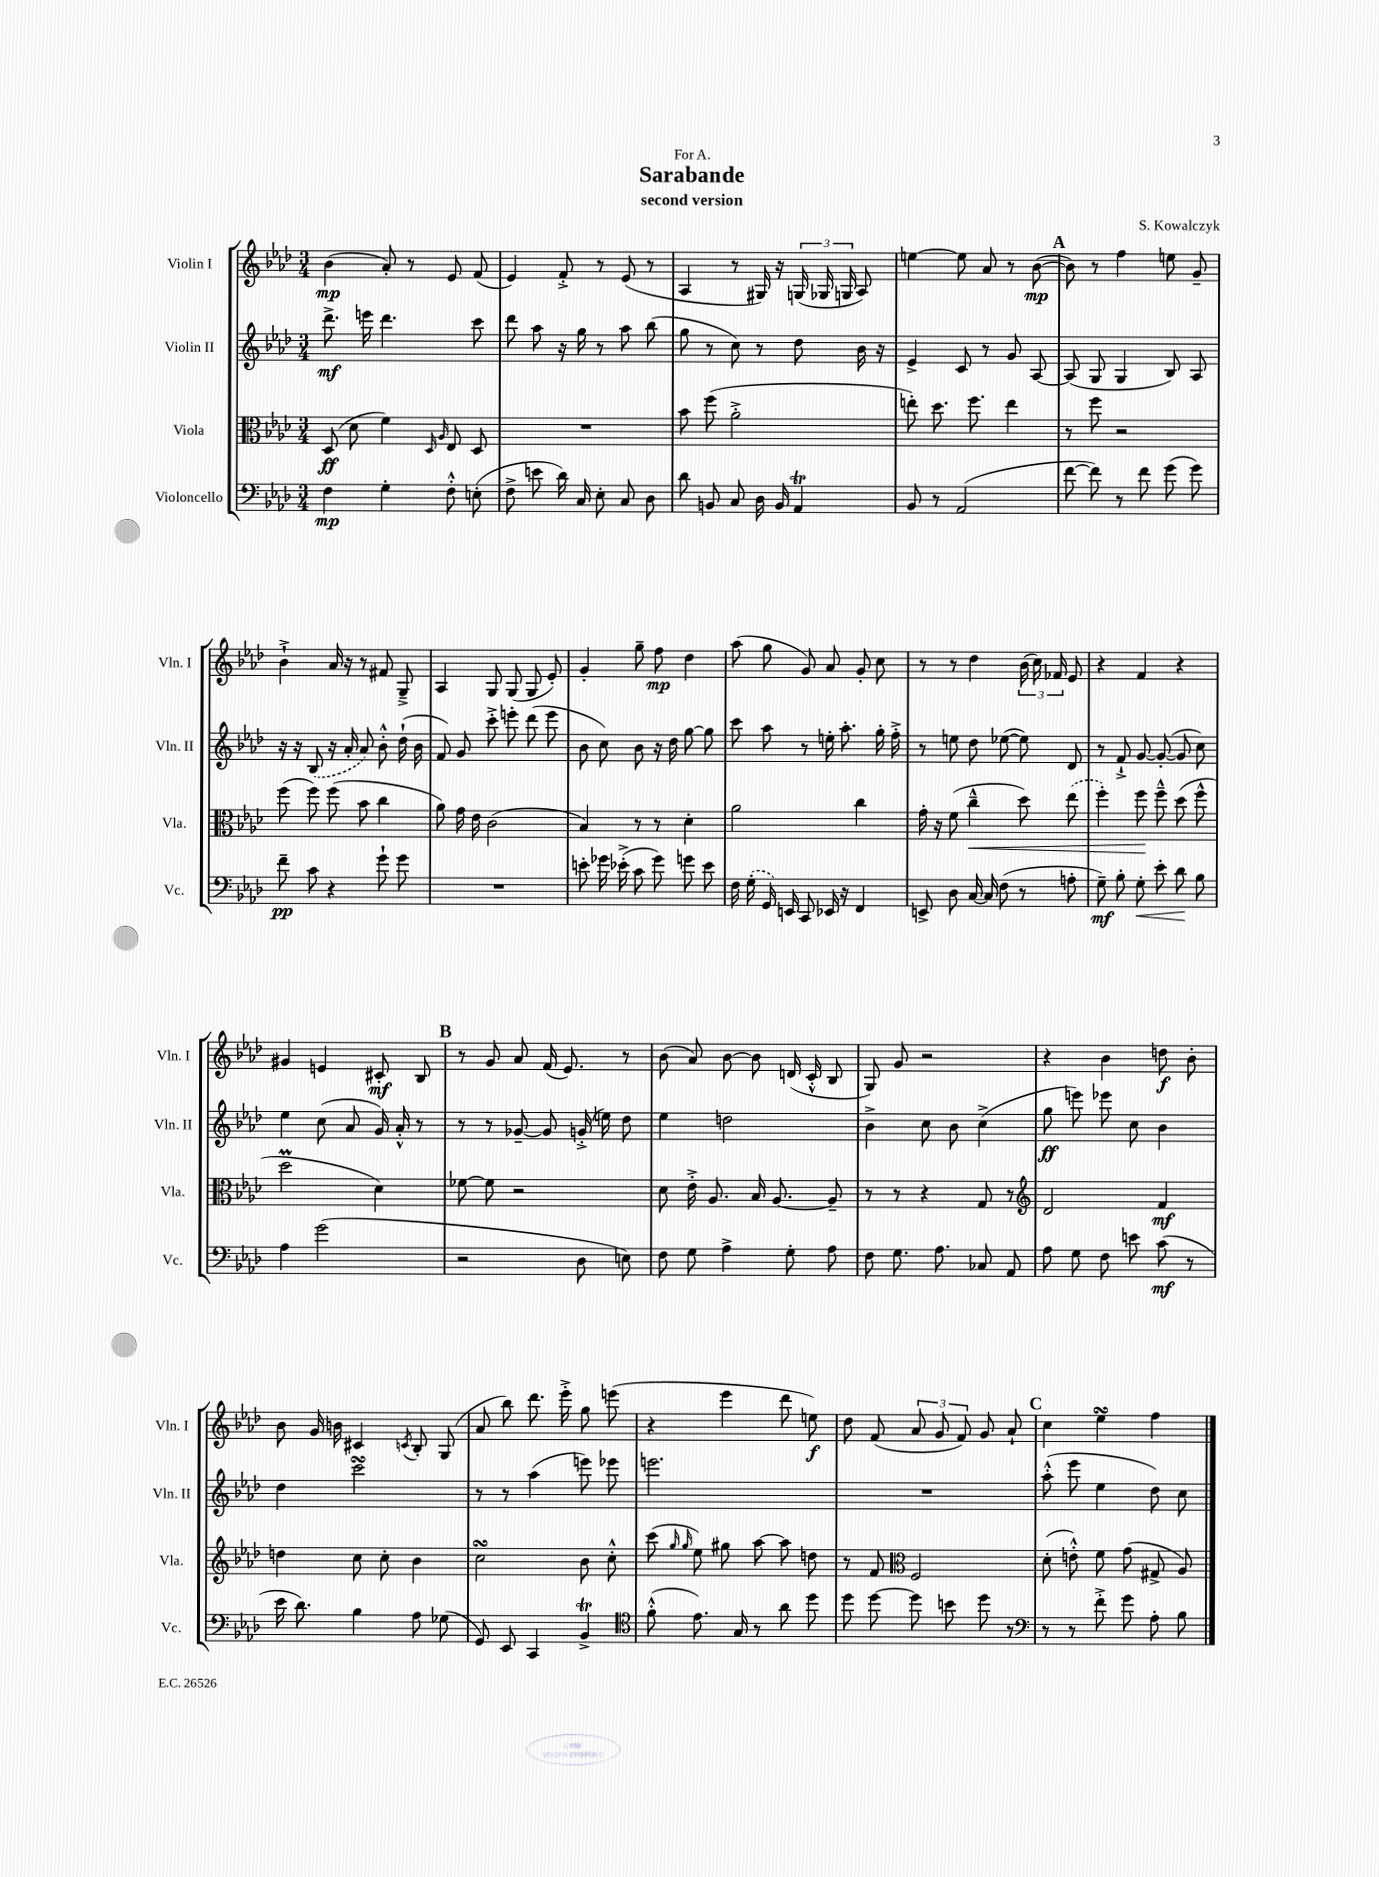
\header { title = "Sarabande" composer = "S. Kowalczyk" subtitle = "second version" dedication = "For A." }
<<
\new StaffGroup <<
\new Staff = "s0" \with { instrumentName = "Violin I" shortInstrumentName = "Vln. I" } {
    \clef treble \key aes \major \numericTimeSignature \time 3/4
    \autoBeamOff bes'4\mp( aes'8-.) r8 ees'8 f'8( |
    ees'4) f'8-.-> r8 ees'8( r8 |
    aes4 r8 gis16) r16 \tuplet 3/2 { g16( ges16 g16 } aes8) |
    e''4~ e''8 aes'8 r8 bes'8~\mp( |
    \mark \markup { \bold "A" } bes'8) r8 f''4 e''8 g'8-- |
    bes'4-!-> aes'16 r16 r8 fis'8 g8---> |
    aes4 g8 g8( g8 ees'8-.) |
    g'4-. g''8-- f''8\mp des''4 |
    aes''8( g''8 g'8) aes'8 g'8-. c''8 |
    r8 r8 des''4 \tuplet 3/2 { bes'16( c''16) fes'16 } ees'8 |
    r4 f'4 r4 |
    gis'4 e'4 cis'8-.\mf bes8 |
    \mark \markup { \bold "B" } r8 g'8 aes'8 f'16( ees'8.) r8 |
    bes'8( aes'8) bes'8~ bes'8 d'16( c'16-.-^ bes8 |
    g8) g'8 r2 |
    r4 bes'4 d''8\f bes'8-. |
    bes'8 g'16 b'16 cis'4 \acciaccatura { c'8 } bes8-. g8( |
    aes'8 bes''8) des'''8. ees'''16-.-> g''8 e'''8( |
    r4 ees'''4 des'''8 e''8\f) |
    des''8 f'8( \tuplet 3/2 { aes'8 g'8 f'8) } g'8 aes'8-! |
    \mark \markup { \bold "C" } c''4 ees''4\turn f''4 \bar "|." |
}
\new Staff = "s1" \with { instrumentName = "Violin II" shortInstrumentName = "Vln. II" } {
    \clef treble \key aes \major \numericTimeSignature \time 3/4
    \autoBeamOff des'''8.->\mf e'''16 des'''4. c'''8 |
    des'''8 aes''8 r16 g''16 r8 aes''8 bes''8( |
    g''8 r8 c''8) r8 des''8 bes'16 r16 |
    ees'4-> c'8 r8 g'8 aes8~ |
    \mark \markup { \bold "A" } aes8( g8 g4 bes8) aes8 |
    r16 r16 \once \slurDashed bes8( r16 aes'16-. aes'8) bes'8-.-^ des''16-!( bes'16 |
    f'8) g'8 c'''8-.-> e'''8-. des'''8( e'''8 |
    bes'8 c''8) bes'8 r16 des''16 g''8~ g''8 |
    c'''8 aes''8 r8 e''16-. aes''8.-. g''16-. f''16-.-> |
    r8 e''8 des''8 ees''8~( ees''8) des'8 |
    r8 f'8-!-> g'8~ g'8~-.( g'8 c''8) |
    ees''4 c''8( aes'8 g'16) aes'16-.-^ r8 |
    \mark \markup { \bold "B" } r8 r8 ges'8~-- ges'8 g'16-.->( e''16) des''8 |
    ees''4 d''2 |
    bes'4-> c''8 bes'8 c''4->( |
    g''8\ff e'''8) ees'''8 c''8 bes'4 |
    des''4 c'''2\turn |
    r8 r8 aes''4( e'''8) ees'''8 |
    e'''2. |
    R2. |
    \mark \markup { \bold "C" } aes''8-.-^( ees'''8 ees''4 des''8) c''8 \bar "|." |
}
\new Staff = "s2" \with { instrumentName = "Viola" shortInstrumentName = "Vla." } {
    \clef alto \key aes \major \numericTimeSignature \time 3/4
    \autoBeamOff des8\ff( des'8 f'4) \grace { des16 aes16 } ees8 des8 |
    R2. |
    bes'8 f''8( aes'2-.-> |
    e''8-.) des''8. f''8. e''4 |
    \mark \markup { \bold "A" } r8 f''8 r2 |
    f''8( f''8) f''8( bes'8 c''4 |
    aes'8) g'16 ees'16 c'2( |
    bes4) r8 r8 des'4-. |
    aes'2 c''4 |
    g'16-. r16 f'8( c''4---^\< des''8) \once \slurDashed ees''8( |
    f''4-.) f''8\! f''8---^ des''8( f''8-^ |
    des''2\prall des'4) |
    \mark \markup { \bold "B" } fes'8~ fes'8 r2 |
    des'8 ees'16-.-> aes8. bes16 aes8.~ aes8-- |
    r8 r8 r4 g8 r8 |
    \clef treble des'2 f'4\mf |
    d''4 c''8 c''8-. bes'4 |
    c''2\turn bes'8 c''8-.-^ |
    c'''8( \grace { g''16 g''16 } ees''8) gis''8 aes''8~ aes''8 d''8 |
    r8 f'8 \clef alto f2 |
    \mark \markup { \bold "C" } des'8-.( e'8-.-^) f'8 g'8( gis8-> aes8) \bar "|." |
}
\new Staff = "s3" \with { instrumentName = "Violoncello" shortInstrumentName = "Vc." } {
    \clef bass \key aes \major \numericTimeSignature \time 3/4
    \autoBeamOff f4\mp g4-. f8-.-^ e8-.( |
    f8-> e'8 des'16) c16 ees8-. c8 des8 |
    des'8 b,8 c8 des16 b,16 aes,4\trill |
    bes,8 r8 aes,2( |
    \mark \markup { \bold "A" } f'8~ f'8) r8 f'8 g'8( g'8) |
    f'8--\pp c'8 r4 g'8-! g'8 |
    R2. |
    e'8-. ges'16 ees'16-.->( c'8 ges'8) g'8 ees'8 |
    f16 \once \slurDashed g16-.( g,16) e,16 c,8 ees,16 r16 f,4 |
    e,8-> des8 c16~ c16 f8( r8 a8-. |
    g8--\mf) bes8-. g8-.\< ees'8-. des'8\! bes8 |
    aes4 g'2( |
    \mark \markup { \bold "B" } r2 des8 e8) |
    f8 g8 aes4-> g8-. aes8 |
    f8 g8. aes8. ces8 aes,8 |
    aes8 g8 f8 e'8 c'8\mf( r8 |
    ees'16 des'8.) bes4 aes8 ges8( |
    g,8) ees,8 c,4 bes,4->\trill |
    \clef tenor f'8-.-^( ees'8.) g16 r8 aes'8 des''8 |
    des''8 des''8~ des''8 b'8 des''8 r8 |
    \mark \markup { \bold "C" } \clef bass r8 r8 f'8-.-> g'8 aes8-. bes8 \bar "|." |
}
>>
>>
\layout { \context { \Score \remove "Bar_number_engraver" } }
